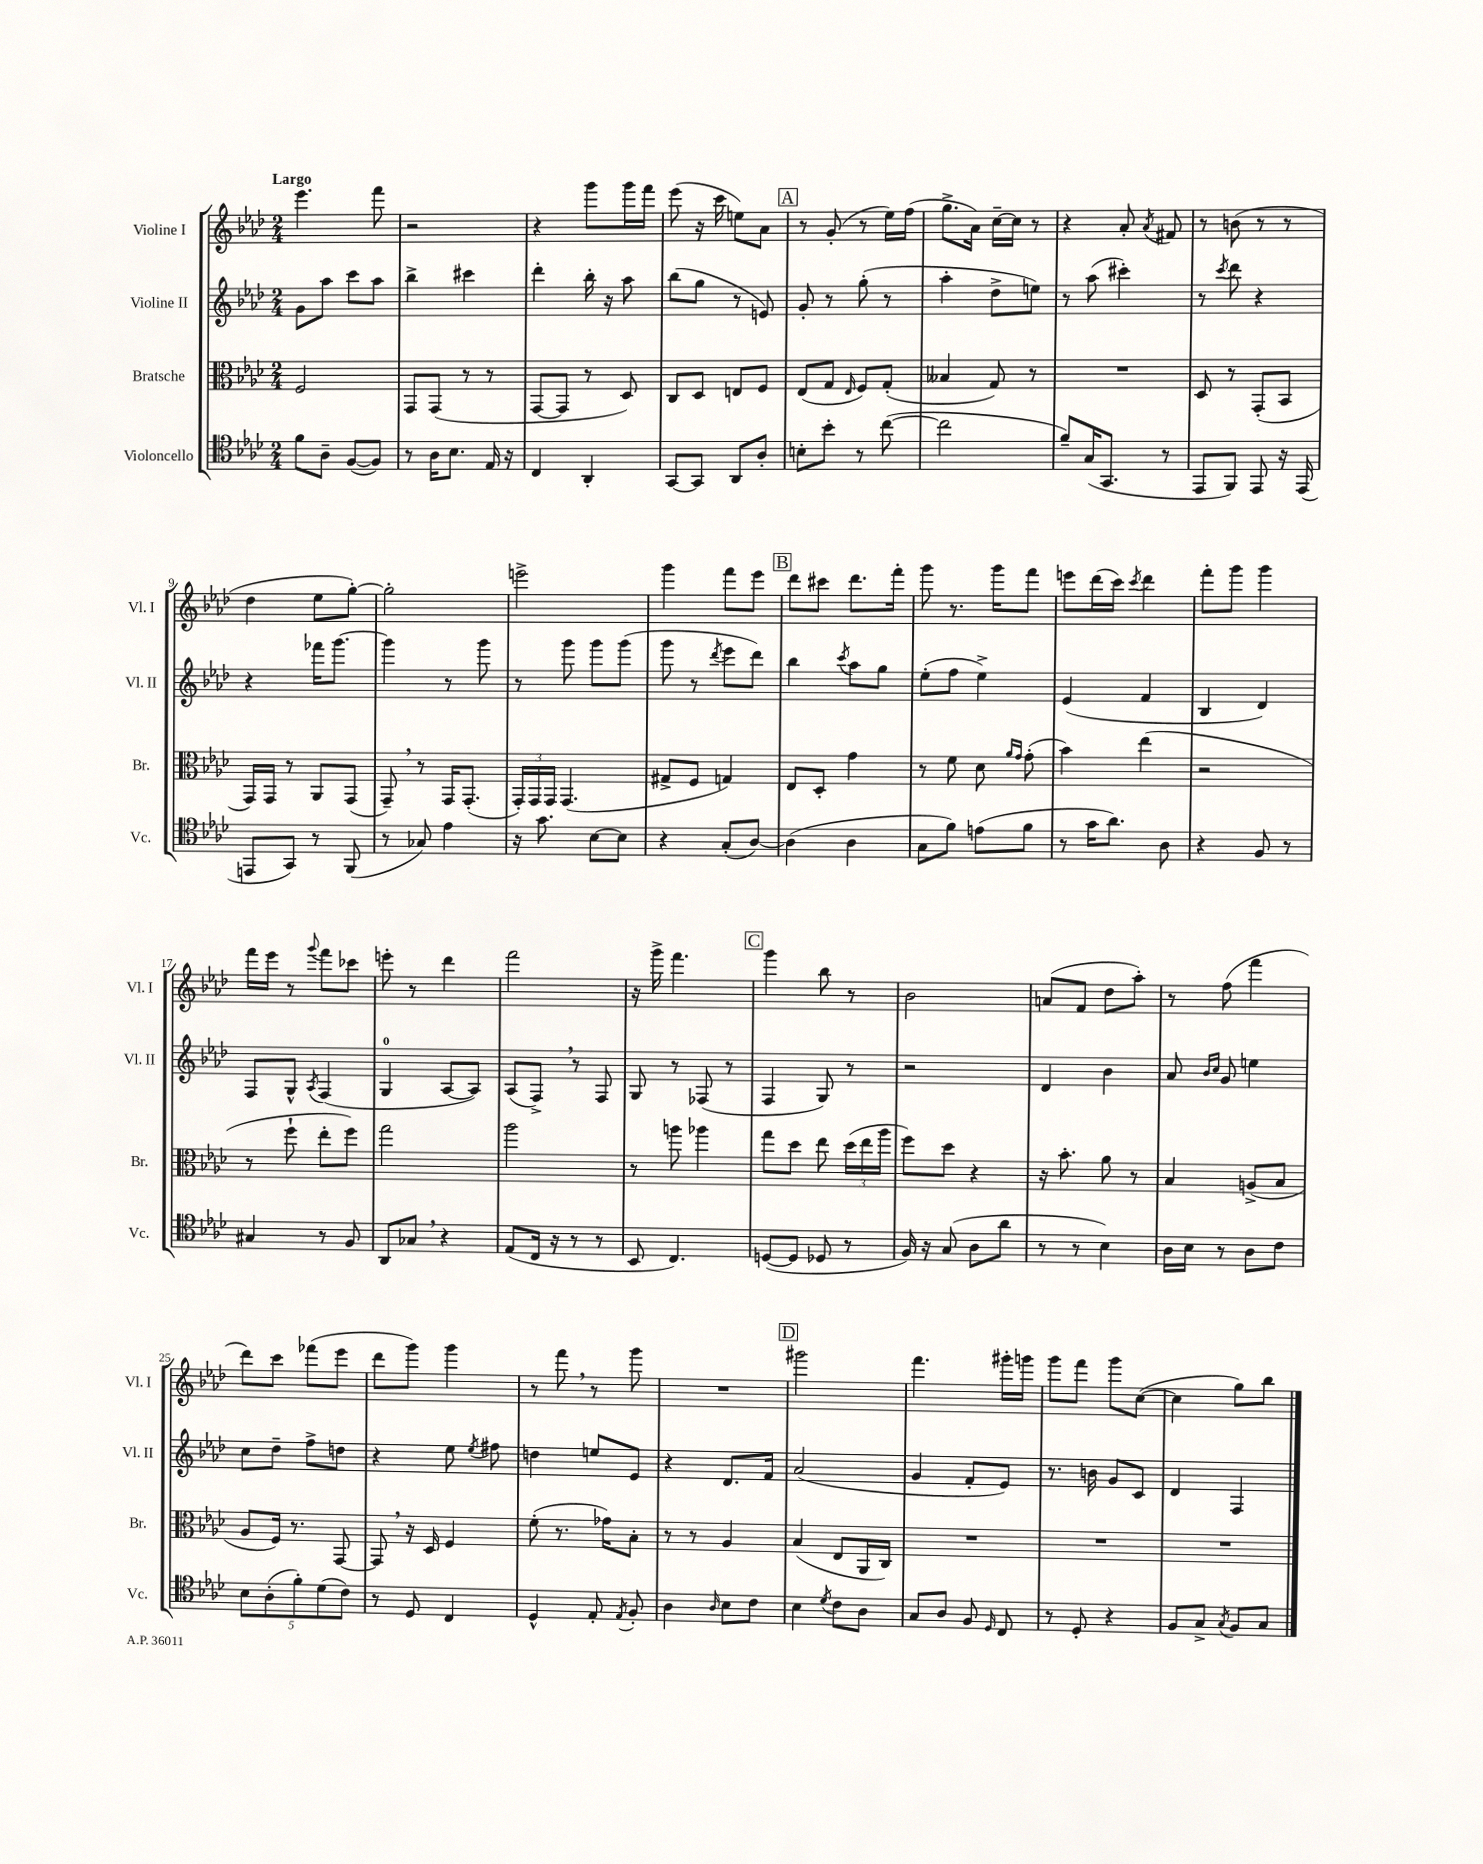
<<
\new StaffGroup <<
\new Staff = "s0" \with { instrumentName = "Violine I" shortInstrumentName = "Vl. I" } {
    \clef treble \key aes \major \numericTimeSignature \time 2/4 \tempo "Largo"
    \autoBeamOff ees'''4. f'''8 |
    r2 |
    r4 g'''8[ g'''16 f'''16] |
    ees'''8( r16 c'''16 e''8[) aes'8] |
    \mark \markup { \box "A" } r8 g'8-.( r8 ees''16[) f''16]( |
    g''8.[-> aes'16]) c''16[~-- c''16] r8 |
    r4 aes'8-. \acciaccatura { aes'8 } fis'8 |
    r8 b'8( r8 r8 |
    des''4 ees''8[ g''8]~-.) |
    g''2-. |
    e'''2-> |
    g'''4 f'''8[ ees'''8] |
    \mark \markup { \box "B" } des'''8[ cis'''8] des'''8.[ f'''16]-. |
    g'''8 r8. g'''16[ f'''8] |
    e'''8[ des'''16( c'''16]) \acciaccatura { c'''8 } des'''4 |
    f'''8[-. g'''8] g'''4 |
    f'''16[ ees'''16] r8 \appoggiatura { g'''8 } f'''8[ ces'''8] |
    e'''8-. r8 des'''4 |
    f'''2 |
    r16 g'''16-> f'''4. |
    \mark \markup { \box "C" } g'''4 bes''8 r8 |
    bes'2 |
    a'8[( f'8] des''8[ aes''8]-.) |
    r8 f''8( f'''4 |
    des'''8[) c'''8] fes'''8[( ees'''8] |
    des'''8[ g'''8]) g'''4 |
    r8 f'''8 \breathe r8 g'''8 |
    R2 |
    \mark \markup { \box "D" } gis'''2 |
    f'''4. gis'''16[-. g'''16] |
    g'''8[ f'''8] g'''8[ c''8]~( |
    c''4 g''8[) bes''8] \bar "|." |
}
\new Staff = "s1" \with { instrumentName = "Violine II" shortInstrumentName = "Vl. II" } {
    \clef treble \key aes \major \numericTimeSignature \time 2/4
    \autoBeamOff g'8[ aes''8] c'''8[ aes''8] |
    bes''4-> cis'''4 |
    des'''4-. bes''16-. r16 aes''8 |
    bes''8[( g''8] r8 e'8) |
    \mark \markup { \box "A" } g'8-. r8 g''8-.( r8 |
    aes''4-. des''8[-> e''8]) |
    r8 aes''8( cis'''4-.) |
    r8 \acciaccatura { c'''8 } des'''8 r4 |
    r4 fes'''16[ g'''8.]~ |
    g'''4 r8 g'''8 |
    r8 g'''8 g'''8[ g'''8]( |
    g'''8 r8 \acciaccatura { des'''8 } ees'''8[ des'''8]) |
    \mark \markup { \box "B" } bes''4 \acciaccatura { c'''8 } aes''8[ g''8] |
    ees''8[-.( f''8] ees''4->) |
    ees'4( f'4 |
    bes4 des'4) |
    f8[ g8]-^ \acciaccatura { aes8 } f4( |
    g4-0 aes8[~ aes8]) |
    aes8[( f8]->) \breathe r8 f8 |
    g8 r8 fes8( r8 |
    \mark \markup { \box "C" } f4 g8) r8 |
    r2 |
    des'4 bes'4 |
    aes'8 \grace { bes'16[ c''16] } g'8 e''4 |
    c''8[ des''8]-- f''8[-> d''8] |
    r4 ees''8 \acciaccatura { ees''8 } fis''8 |
    d''4 e''8[ ees'8] |
    r4 des'8.[ f'16] |
    \mark \markup { \box "D" } aes'2( |
    g'4 f'8[-. ees'8]) |
    r8. b'16 g'8[ c'8] |
    des'4 f4 \bar "|." |
}
\new Staff = "s2" \with { instrumentName = "Bratsche" shortInstrumentName = "Br." } {
    \clef alto \key aes \major \numericTimeSignature \time 2/4
    \autoBeamOff f2 |
    g,8[ g,8]( r8 r8 |
    g,8[~ g,8] r8 des8) |
    c8[ des8] e8[ f8] |
    \mark \markup { \box "A" } ees8[( g8] \grace { ees16 } f8[) g8]-.( |
    beses4 g8) r8 |
    R2 |
    des8 r8 g,8[-.( bes,8] |
    g,16[) g,16] r8 aes,8[ g,8]( |
    g,8--) \breathe r8 g,16[ g,8.]-.( |
    \tuplet 3/2 { g,16[-.) g,16 g,16] } g,4.( |
    gis8[-> f8] g4) |
    \mark \markup { \box "B" } ees8[ des8]-. g'4 |
    r8 f'8 des'8 \grace { aes'16[ g'16] } g'8-.( |
    bes'4) ees''4( |
    r2 |
    r8 f''8-! ees''8[-. f''8]) |
    g''2 |
    aes''2 |
    r8 a''8 aes''4 |
    \mark \markup { \box "C" } g''8[ des''8] ees''8 \tuplet 3/2 { des''16[( ees''16 aes''16] } |
    f''8[) des''8] r4 |
    r16 bes'8.-. aes'8 r8 |
    bes4 a8[->( bes8] |
    aes8[ f16]) r8. g,8~ |
    g,8 \breathe r16 des16 f4 |
    f'8-.( r8. ges'16[) bes8]-. |
    r8 r8 aes4 |
    \mark \markup { \box "D" } bes4( ees8[ aes,16 c16]) |
    R2 |
    R2 |
    R2 \bar "|." |
}
\new Staff = "s3" \with { instrumentName = "Violoncello" shortInstrumentName = "Vc." } {
    \clef tenor \key aes \major \numericTimeSignature \time 2/4
    \autoBeamOff f'8[ aes8]-- f8[~( f8]) |
    r8 aes16[ bes8.] ees16 r16 |
    c4 aes,4-. |
    g,8[~ g,8] aes,8[ aes8]-. |
    \mark \markup { \box "A" } b8[-. bes'8]-. r8 c''8~( |
    c''2 |
    f'8[--) g16( g,8.] r8 |
    ees,8[ f,8]) ees,8 r16 ees,16( |
    e,8[ g,8]) r8 f,8( |
    r8 ges8) ees'4 |
    r16 g'8. bes8[~ bes8] |
    r4 g8[-.( aes8]~) |
    \mark \markup { \box "B" } aes4( aes4 |
    g8[ f'8]) e'8[( f'8] |
    r8 g'16[ aes'8.]) aes8 |
    r4 f8 r8 |
    gis4 r8 f8 |
    aes,8[ ges8] \breathe r4 |
    ees8[( c16] r16 r8 r8 |
    bes,8 c4.) |
    \mark \markup { \box "C" } d8[~( d8] des8 r8 |
    f16) r16 g8( aes8[ aes'8] |
    r8 r8 bes4) |
    aes16[ bes16] r8 aes8[ c'8] |
    \tuplet 5/4 { bes8[ aes8-.( f'8-.) des'8( c'8]) } |
    r8 des8 c4 |
    des4-^ ees8-. \acciaccatura { ees8 } f8-. |
    aes4 \grace { aes16 } bes8[ c'8] |
    \mark \markup { \box "D" } bes4 \acciaccatura { des'8 } c'8[ aes8] |
    g8[ aes8] f8 \grace { des16 } c8 |
    r8 des8-. r4 |
    f8[ g8]-> \acciaccatura { g8 } f8[ g8] \bar "|." |
}
>>
>>
